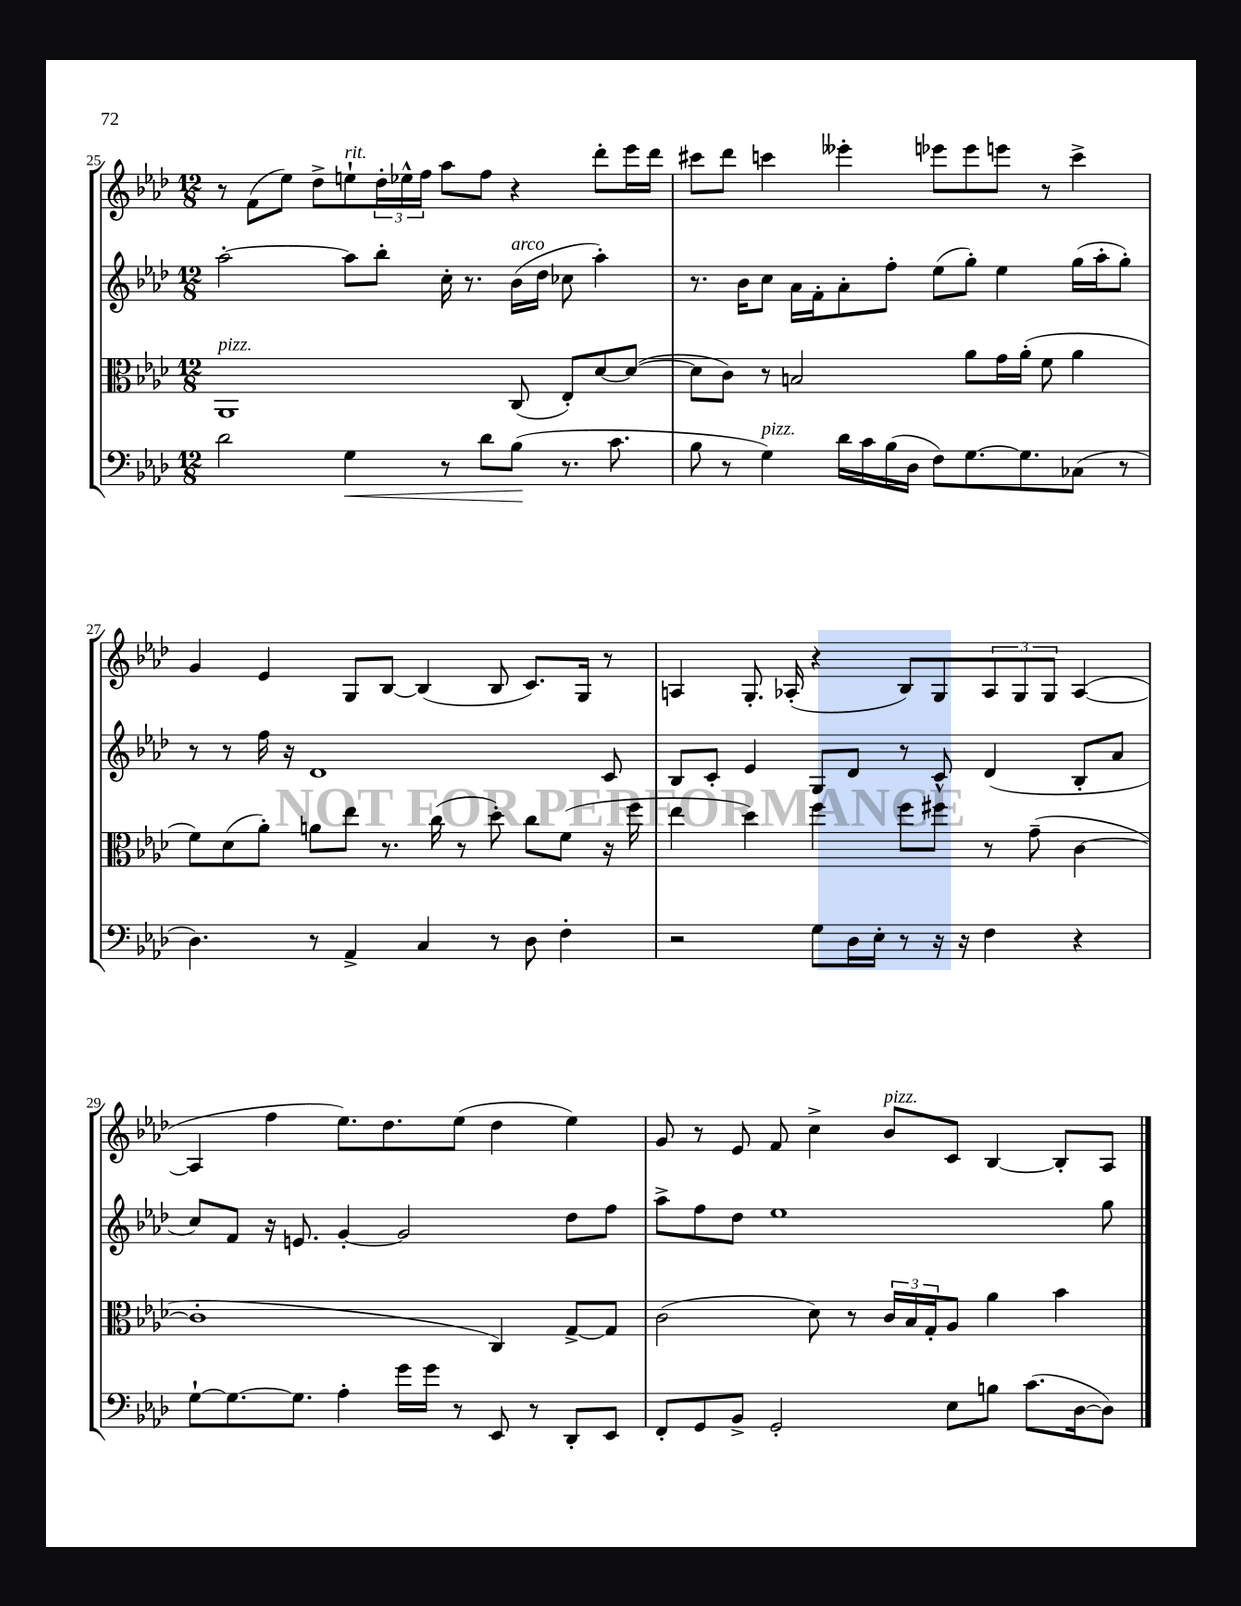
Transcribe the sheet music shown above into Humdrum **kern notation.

**kern	**kern	**kern	**kern
*staff4	*staff3	*staff2	*staff1
*clefF4	*clefC3	*clefG2	*clefG2
*k[b-e-a-d-]	*k[b-e-a-d-]	*k[b-e-a-d-]	*k[b-e-a-d-]
*M12/8	*M12/8	*M12/8	*M12/8
2d-	1AA-	[2aa-'	8r
.	.	.	(8f
.	.	.	8ee-)
.	.	.	8dd-^
4G	.	8aa-]	8ee`
.	.	8bb-'	24dd-'
.	.	.	24ee-^^
.	.	.	24ff
8r	.	16cc'	8aa-
.	.	8.r	.
8d-	.	.	8ff
(8B-	(8C	(16b-	4r
.	.	16dd-	.
8.r	8E-')	8cc-	.
.	[8d-	4aa-')	8ddd-'
8.c	.	.	.
.	(8d-_	.	16eee-
.	.	.	16ddd-
=	=	=	=
8B-	8d-]	8.r	8ccc#
8r	8c)	.	8ddd-
.	.	16b-	.
4G)	8r	8cc	4ccc
.	2B	16a-	.
.	.	16f'	.
16d-	.	8a-'	4eee--'
16c	.	.	.
(16B-	.	8ff'	.
16D-	.	.	.
8F)	.	(8ee-	8eee-
[8.G	8a-	8gg')	8eee-
.	16g	4ee-	8eee
8.G]	(16a-'	.	.
.	8f	.	8r
(8C-	4a-	(16gg	4ccc^
.	.	16aa-'	.
8r	.	8gg')	.
=	=	=	=
4.D-)	8f)	8r	4g
.	(8d-	8r	.
.	8a-')	16ff	4e-
.	.	16r	.
8r	8a	1d-	.
4AA-^	8ee-	.	8G
.	8.r	.	[8B-
4C	.	.	(4B-]
.	(16cc	.	.
.	8r	.	.
8r	8dd-')	.	8B-
8D-	8cc	.	8.c)
4F'	(8f	.	.
.	.	.	16G
.	16r	8c	8r
.	16ff	.	.
=	=	=	=
2r	4ee-	8B-	4A
.	.	8c'	.
.	4dd-)	4e-	8.G'
.	.	.	(16A-'
8G	4ff	8G	4r
16D-	.	8d-	.
16E-'	.	.	.
8r	8ff	8r	8B-)
16r	8ff#	8c^^	8G
16r	.	.	.
4F	8r	(4d-	12A-
.	.	.	12G
.	(8g~	.	.
.	.	.	12G
4r	[4c	8B-'	([4A-
.	.	8a-	.
=	=	=	=
[8G`	1c']	8cc)	4A-]
8.G_	.	8f	.
.	.	16r	4ff
8.G]	.	8.e	.
4A-'	.	[4g'	8.ee-)
.	.	.	8.dd-
16g	.	2g]	.
16g	.	.	.
8r	.	.	(8ee-
8EE-	4C)	.	4dd-
8r	.	.	.
8DD-'	[8G^	8dd-	4ee-)
8EE-	8G]	8ff	.
=	=	=	=
8FF'	(2c	8aa-^	8g
8GG	.	8ff	8r
8BB-^	.	8dd-	8e-
2GG'	.	1ee-	8f
.	8d-)	.	4cc^
.	8r	.	.
.	24c	.	8b-
.	24B-	.	.
.	24G'	.	.
8E-	8A-	.	8c
8B	4a-	.	[4B-
(8.c	.	.	.
.	4b-	.	8B-']
[16D-	.	.	.
8D-])	.	8gg	8A-
==	==	==	==
*-	*-	*-	*-
